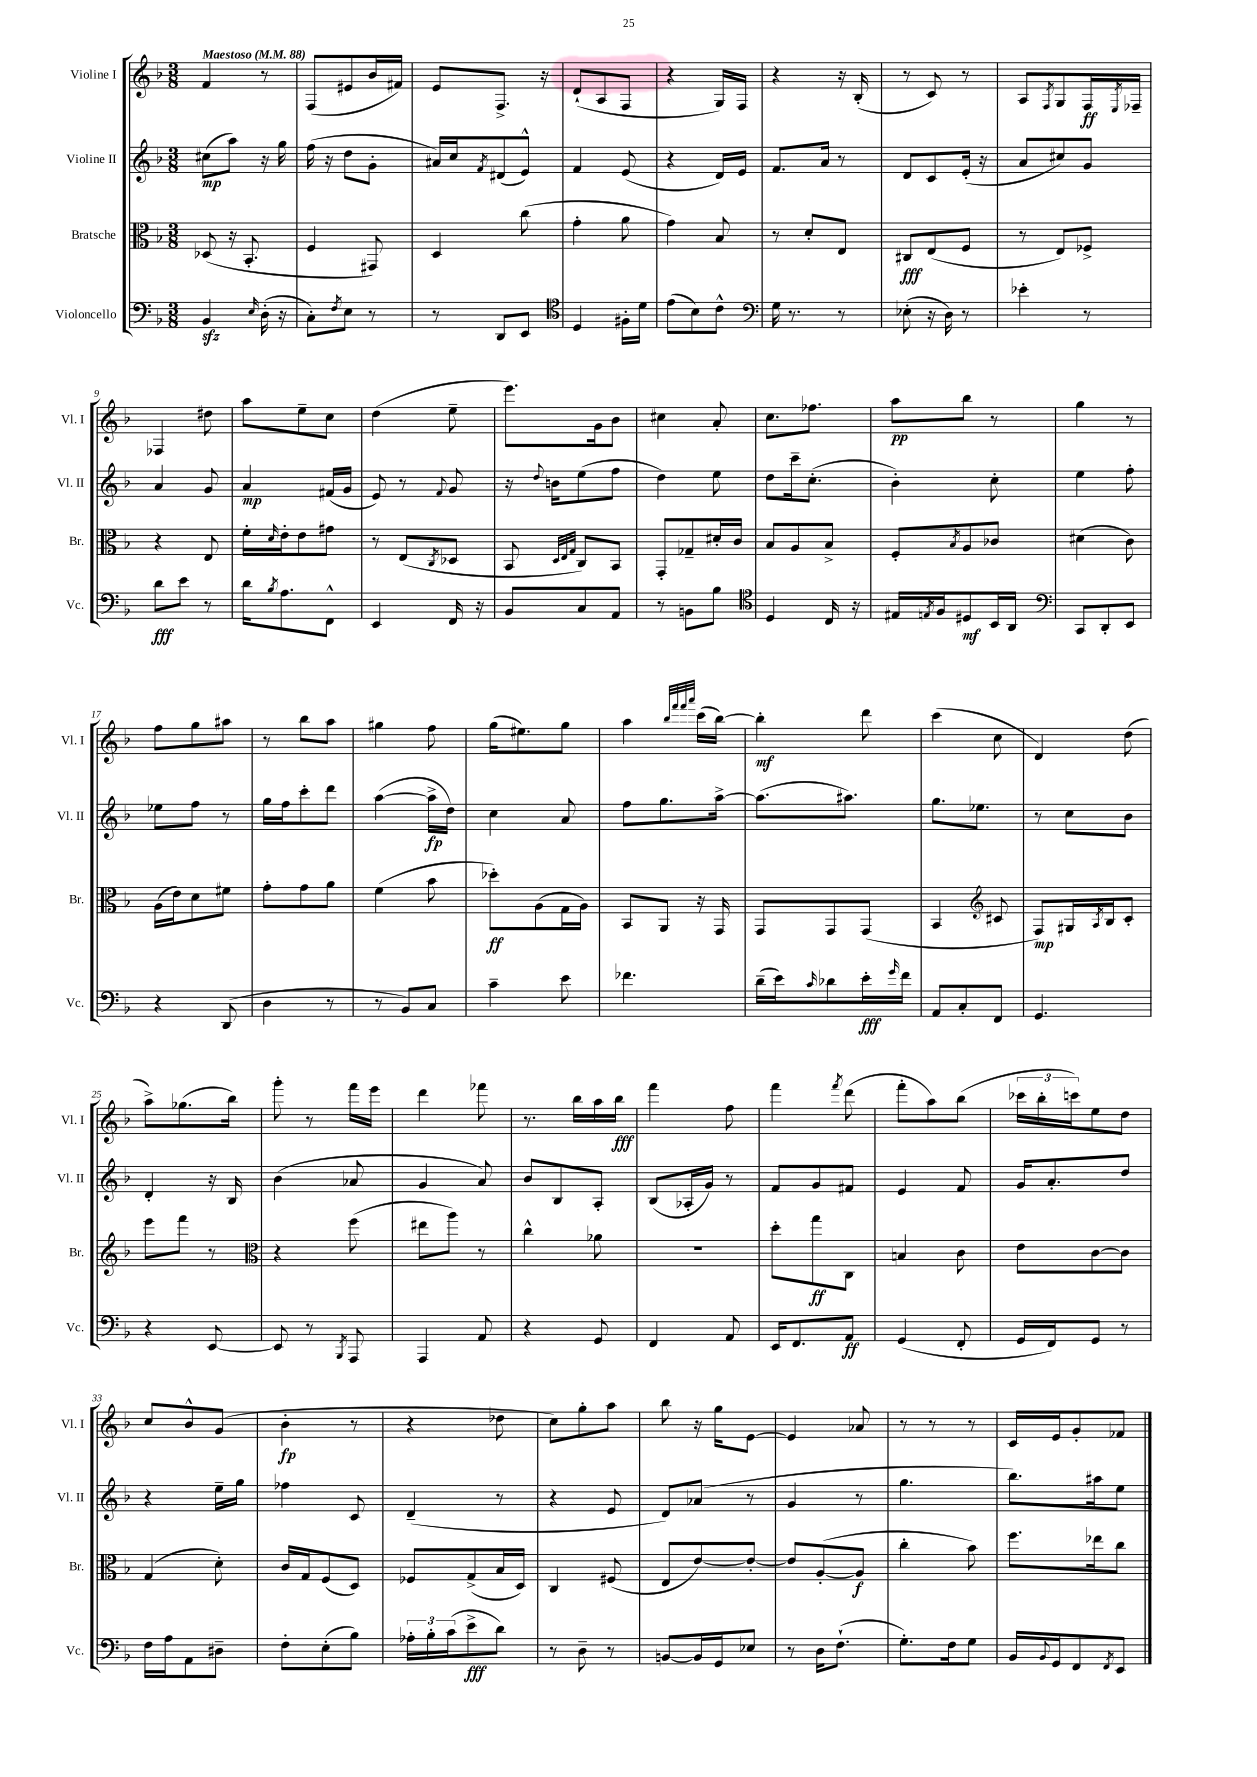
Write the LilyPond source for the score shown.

<<
\new StaffGroup <<
\new Staff = "s0" \with { instrumentName = "Violine I" shortInstrumentName = "Vl. I" } {
    \clef treble \key f \major \numericTimeSignature \time 3/8 \tempo "Maestoso" 4 = 88
    f'4 r8 |
    f8( eis'8 bes'16 fis'16) |
    e'8 f8.-> r16 |
    d'8-!( a8 f8 |
    r4 g16) f16 |
    r4 r16 bes16-.( |
    r8 c'8) r8 |
    a8 \acciaccatura { f8 } g8 f16\ff \acciaccatura { e8 } fes16-- |
    fes4 dis''8 |
    a''8 e''8-- c''8 |
    d''4( e''8-- |
    e'''8.) g'16 bes'8 |
    cis''4 a'8-. |
    c''8. fes''8. |
    a''8\pp bes''8 r8 |
    g''4 r8 |
    f''8 g''8 ais''8 |
    r8 bes''8 a''8 |
    gis''4 f''8 |
    g''16( eis''8.) g''8 |
    a''4 \grace { bes''32 f'''32 f'''32 a'''32 } c'''16( bes''16~) |
    bes''4-.\mf d'''8 |
    c'''4( c''8 |
    d'4) d''8( |
    a''8->) ges''8.( bes''16) |
    g'''8-. r8 f'''16 e'''16 |
    d'''4 fes'''8 |
    r8. bes''16 a''16 bes''16\fff |
    f'''4 f''8 |
    f'''4 \acciaccatura { f'''8 } d'''8( |
    f'''8-. a''8) bes''8( |
    \tuplet 3/2 { ces'''16 bes''16-. c'''16) } e''8 d''8 |
    c''8 bes'8-^ g'8( |
    bes'4-.\fp r8 |
    r4 des''8 |
    c''8) g''8-. a''8 |
    bes''8 r16 g''16 e'8~ |
    e'4 aes'8 |
    r8 r8 r8 |
    c'16 e'16 g'8-. fes'8 \bar "|." |
}
\new Staff = "s1" \with { instrumentName = "Violine II" shortInstrumentName = "Vl. II" } {
    \clef treble \key f \major \numericTimeSignature \time 3/8
    cis''8\mp( a''8) r16 g''16 |
    f''16( r16 d''8 g'8-. |
    ais'16) c''16 \acciaccatura { f'8 } dis'8( e'8-^) |
    f'4 e'8( |
    r4 d'16) e'16 |
    f'8. a'16 r8 |
    d'8 c'8 e'16-.( r16 |
    a'8 cis''8) g'8 |
    a'4 g'8 |
    a'4\mp fis'16( g'16 |
    e'8) r8 \appoggiatura { f'8 } g'8 |
    r16 \appoggiatura { d''8 } b'16 e''8( f''8 |
    d''4) e''8 |
    d''8 c'''16-- c''8.-.( |
    bes'4-.) c''8-. |
    e''4 f''8-. |
    ees''8 f''8 r8 |
    g''16 f''16 c'''8-. d'''8 |
    a''4~( a''16->\fp d''16) |
    c''4 a'8 |
    f''8 g''8. a''16~-> |
    a''8.( ais''8.) |
    g''8. ees''8. |
    r8 c''8 bes'8 |
    d'4-. r16 bes16 |
    bes'4( aes'8 |
    g'4 a'8) |
    bes'8 bes8 a8-. |
    bes8( aes16-. g'16) r8 |
    f'8 g'8 fis'8 |
    e'4 f'8 |
    g'16 a'8.-. d''8 |
    r4 e''16-- g''16 |
    fes''4 c'8 |
    d'4--( r8 |
    r4 e'8 |
    d'8) aes'8( r8 |
    g'4 r8 |
    g''4. |
    bes''8.) ais''16 e''8 \bar "|." |
}
\new Staff = "s2" \with { instrumentName = "Bratsche" shortInstrumentName = "Br." } {
    \clef alto \key f \major \numericTimeSignature \time 3/8
    des8( r16 bes,8.-. |
    f4 gis,8) |
    d4 c''8( |
    g'4-. a'8 |
    g'4) bes8 |
    r8 d'8-. e8 |
    cis8\fff e8( f8 |
    r8 e8) fes8-> |
    r4 e8 |
    f'16-. \grace { d'16 } e'16-. e'8 gis'8 |
    r8 e8( \acciaccatura { c8 } des8 |
    bes,8 \grace { d32 e32 g32 } c8) bes,8 |
    g,8-. ges8-- dis'16-. c'16 |
    bes8 a8 bes8-> |
    f8-. \acciaccatura { bes8 } a8 ces'8 |
    dis'4( c'8) |
    a16( e'16) d'8 fis'8 |
    g'8-. g'8 a'8 |
    f'4( bes'8 |
    des''8-.\ff) a8( g16 a16) |
    bes,8 a,8 r16 g,16 |
    g,8 g,8 g,8( |
    bes,4 \clef treble cis'8 |
    f8\mp) gis16 \acciaccatura { a8 } bes16 c'8-. |
    e'''8 f'''8 r8 |
    \clef alto r4 f''8( |
    eis''8 a''8) r8 |
    c''4-^ aes'8 |
    R4. |
    d''8-. g''8\ff c8 |
    b4 c'8 |
    e'8 c'8~ c'8 |
    g4( d'8-.) |
    c'16 g16 f8( d8) |
    fes8 g8->( bes16 d16) |
    c4 fis8( |
    e8 e'8~) e'8~-. |
    e'8 a8~-.( a8\f |
    c''4-. bes'8) |
    f''8. ees''16 c''8 \bar "|." |
}
\new Staff = "s3" \with { instrumentName = "Violoncello" shortInstrumentName = "Vc." } {
    \clef bass \key f \major \numericTimeSignature \time 3/8
    bes,4\sfz \grace { e16 } d16-.( r16 |
    c8-.) \acciaccatura { f8 } e8 r8 |
    r8 d,8 e,8 |
    \clef tenor d4 fis16-. d'16 |
    e'8( bes8) c'8-^ |
    \clef bass g16 r8. r8 |
    ees8-.( r16 d16) r8 |
    ees'4-. r8 |
    d'8\fff e'8 r8 |
    d'16 \acciaccatura { bes8 } a8. f,8-^ |
    e,4 f,16 r16 |
    bes,8 c8 a,8 |
    r8 b,8 bes8 |
    \clef tenor d4 c16 r16 |
    eis16 \acciaccatura { e8 } f16 dis8\mf bes,16 a,16 |
    \clef bass c,8 d,8-. e,8 |
    r4 d,8( |
    d4 r8 |
    r8 bes,8) c8 |
    c'4-- e'8 |
    fes'4. |
    d'16--( e'16) \grace { c'16 } des'8 e'16-.\fff \grace { g'16 } f'16 |
    a,8 c8-. f,8 |
    g,4. |
    r4 e,8~ |
    e,8 r8 \acciaccatura { bes,,8 } a,,8 |
    a,,4 a,8 |
    r4 g,8 |
    f,4 a,8 |
    e,16 f,8. a,8\ff |
    g,4( f,8-. |
    g,16 f,16) g,8 r8 |
    f16 a16 a,8 dis8-- |
    f8-. e8-.( bes8) |
    \tuplet 3/2 { aes16-. bes16-. c'16( } e'8->\fff d'8) |
    r8 d8-- r8 |
    b,8~ b,16 g,16 ees8 |
    r8 d16 f8.-!( |
    g8.-.) f16 g8 |
    bes,16 \appoggiatura { bes,8 } g,16 f,8 \acciaccatura { f,8 } e,8 \bar "|." |
}
>>
>>
